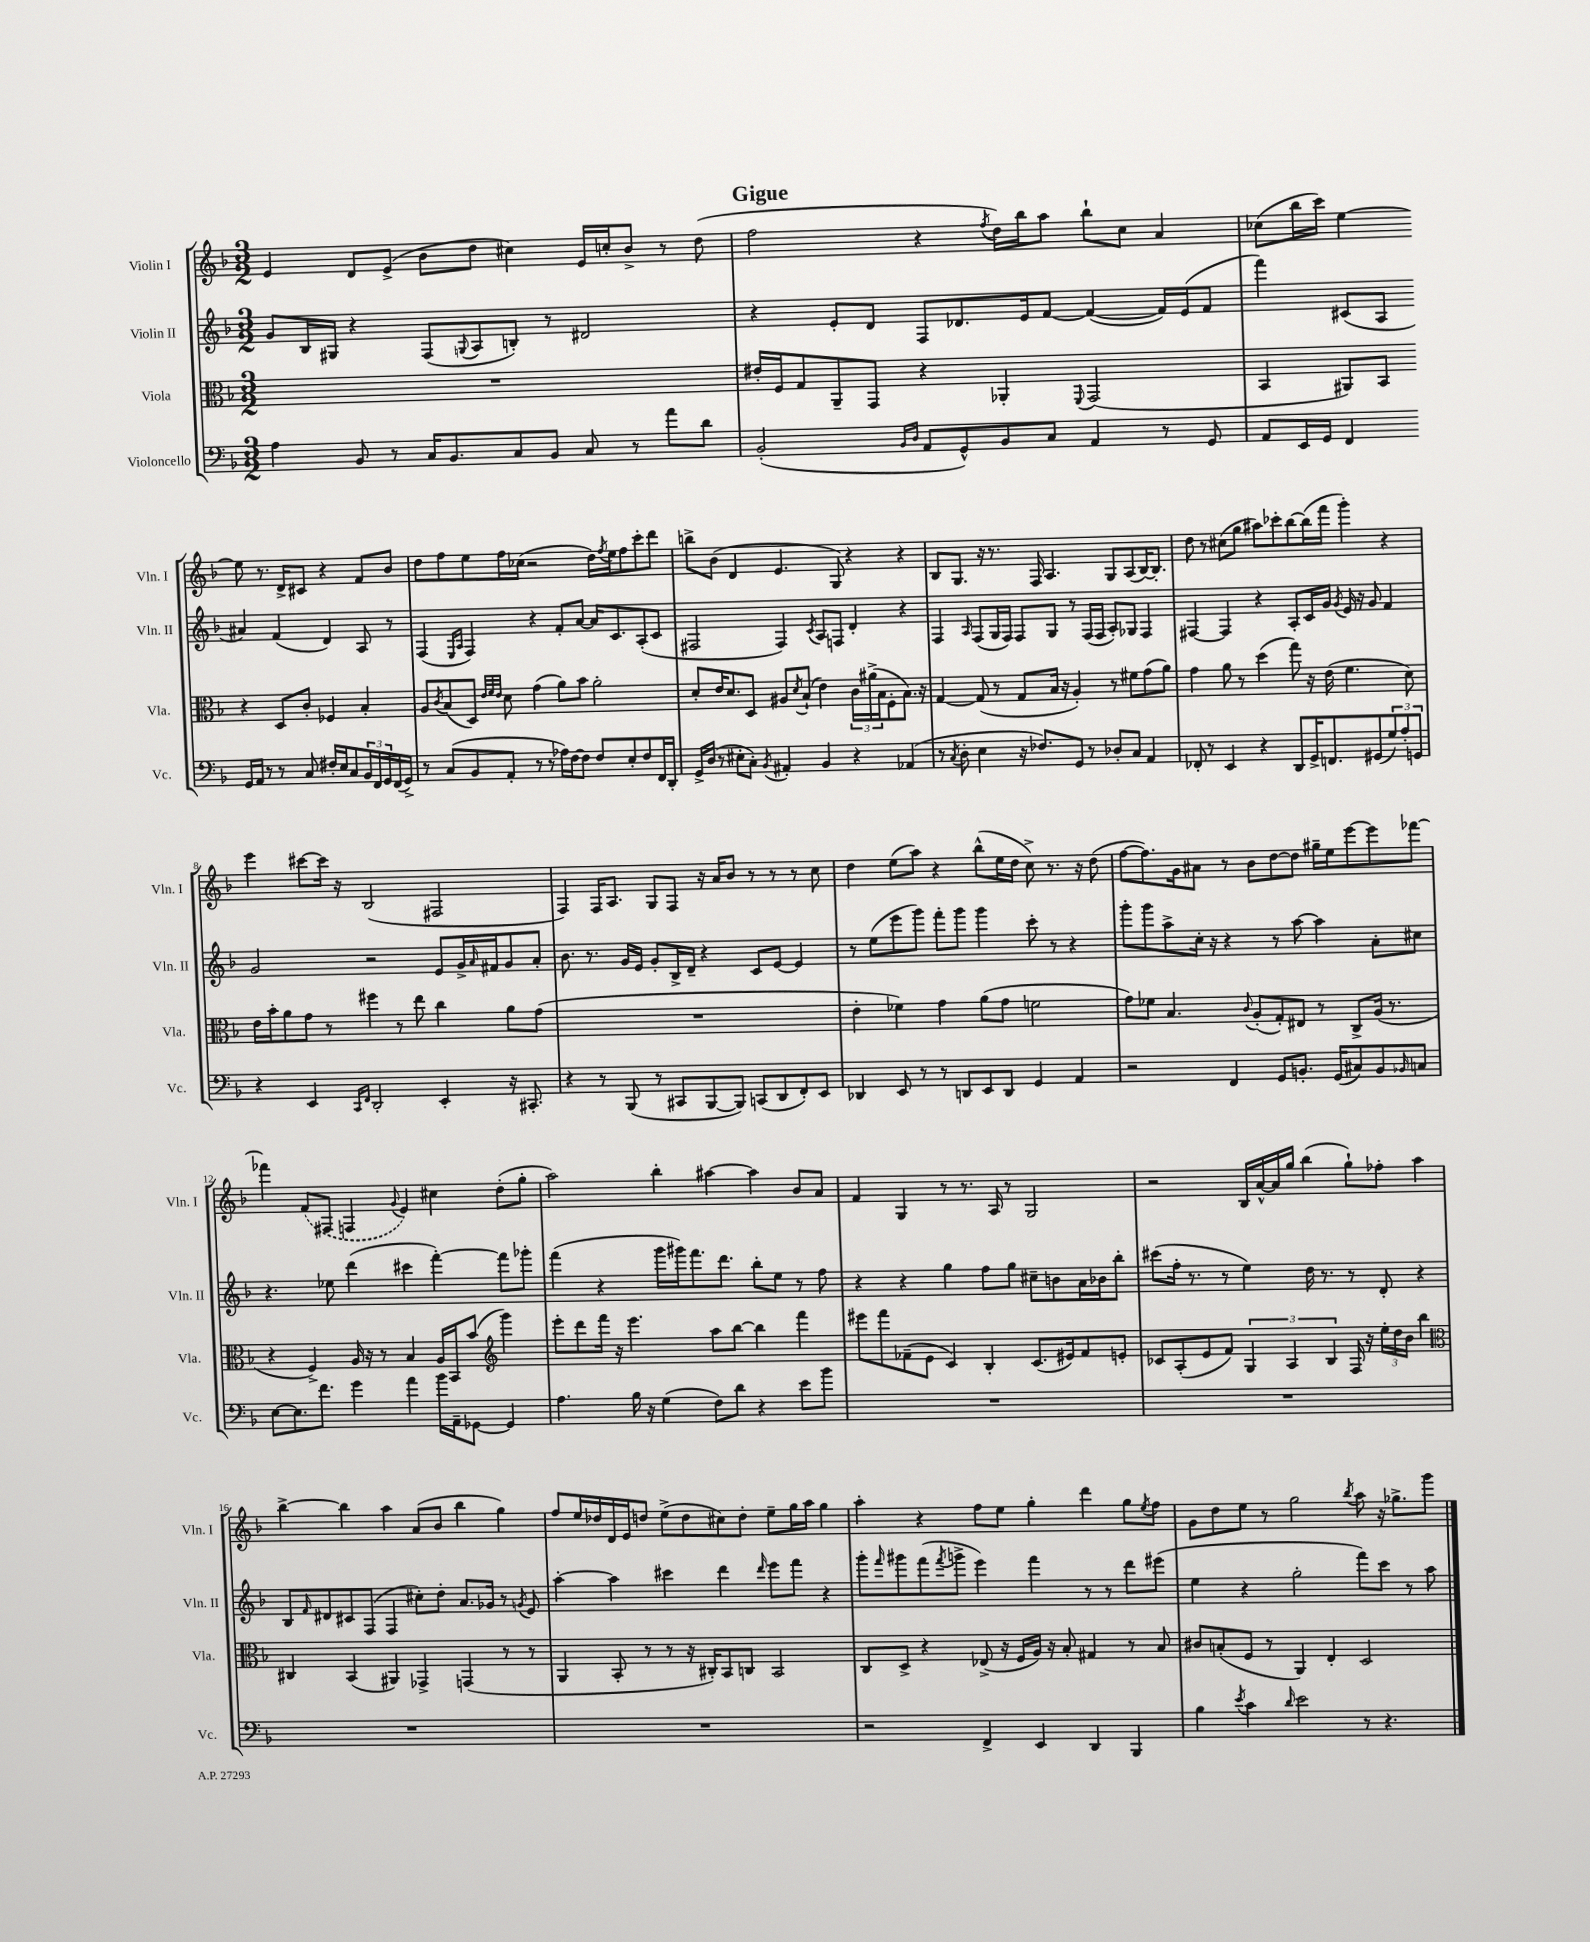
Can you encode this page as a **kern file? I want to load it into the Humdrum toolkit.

**kern	**kern	**kern	**kern
*part4	*part3	*part2	*part1
*staff4	*staff3	*staff2	*staff1
*I"Violoncello	*I"Viola	*I"Violin II	*I"Violin I
*I'Vc.	*I'Vla.	*I'Vln. II	*I'Vln. I
*clefF4	*clefC3	*clefG2	*clefG2
*k[b-]	*k[b-]	*k[b-]	*k[b-]
*M3/2	*M3/2	*M3/2	*M3/2
=1	=1	=1	=1
4A\	1.r	8g/L	4e/
.	.	16B-/L	.
.	.	16G#X/JJ	.
8BB-/	.	4r	8d/L
8r	.	.	(8e^/J
16C/KL	.	(8F/L	8b-\L
8.BB-/	.	.	.
.	.	8qqGn/	.
.	.	8A/	8dd\J
8C/	.	8Bn'/J)	4cc#X\)
8BB-/J	.	8r	.
8C/	.	2d#X/	16e/LL
.	.	.	16ccn'/J
8r	.	.	8b-^/J
8a\L	.	.	8r
8d\J	.	.	(8dd\
=2	=2	=2	=2
(2BB-'/	16e#X'/LL	4r	2ff\
.	16F/J	.	.
.	8G/	.	.
.	8AA~/	8e'/L	.
.	8GG/J	8d/J	.
16qqBB-/LL	.	.	.
16qqD/JJ	.	.	.
8AA/L	4r	8F/L	4r
8GG^^/)	.	8.d-X/	.
.	.	.	8qff/
8BB-/	4AA-X'/	.	16dd\LL)
.	.	16e/k	16bb-\J
8C/J	.	[8f/J	8aa\J
.	8qqFF/	.	.
4AA/	(2GG/	(4f/_	8bb-`\L
.	.	.	8cc\J
8r	.	16f/LL])	4a/
.	.	(16e/J	.
8GG/	.	8f/J	.
=3	=3	=3	=3
8AA/L	4BB-/	4fff\)	(8cc-X\L
16EE/L	.	.	16bb-\L
16GG/JJ	.	.	16ccc\JJ)
4FF/	8AA#X/L)	(8c#X/L	[4ee\
.	8BB-/J	8A/J	.
16GG/LL	4r	4a#X/)	8ee\]
16AA/JJ	.	.	.
8r	.	.	8.r
8r	8D/L	(4f/	.
.	.	.	16d^/KL
8C/	8c'/J	.	8c#X/J
16F#X'/LL	4F-X/	4d/)	4r
16E/J	.	.	.
8C/	.	.	.
24BB-/L	4B-'/	8A/	8f/L
24FF/	.	.	.
24GG/	.	.	.
(16FF/	.	8r	8b-/J
16GG^/JJ)	.	.	.
!!LO:LB:g=z
=4	=4	=4	=4
8r	8A/L	(4F/	8dd\L
.	8qc/	.	.
(8C/L	(8B-/	.	8ff\
.	.	16qqE/LL	.
.	.	16qqA/JJ	.
8BB-/	8D/J)	4F/)	8ee\
.	32qqe/LLL	.	.
.	32qqf/	.	.
.	32qqe/JJJ	.	.
8AA'/J	8d\	.	16ff\L
.	.	.	(16cc-X\JJ
8r	(4g\	4r	2r
8r	.	.	.
16A-X\LL)	8a\L)	8f'/L	.
[16F\J	.	.	.
8F\J]	8b-\J	[8a/J	.
8F/L	2a'\	16a/KL]	16dd\LL)
.	.	.	8qff/
.	.	8.c/	16ee\J
8E'/	.	.	8ff\
8F/	.	(8A'/	8ccc'\
16FF/L	.	8c/J	8ddd\J
16DD'/JJ	.	.	.
=5	=5	=5	=5
16GG^/LL	8d'/L	2F#X/	8bbn^\L
(16D/JJ	.	.	.
8r	16e/K	.	(8b-\J
.	8.d/	.	.
8E#X'\L	.	.	4d/
8C'\J)	8D/J	.	.
8qBB-/	.	.	.
4AA#X'/	8A#X/L	4F#/)	4.e/
.	8qd/	.	.
.	(8B-`/J	.	.
.	.	8qc/	.
4BB-/	4e\)	8A/L	.
.	.	8Fn/J	8G/)
4r	24c\LL	4d'/	4r
.	(24a#X^\	.	.
.	24B-\J	.	.
.	8F'\	.	.
(4AA-X/	8.B-\J)	4r	4r
.	16r	.	.
=6	=6	=6	=6
8r	[4G/	4F/	8B-/L
8qC/	.	.	.
8D'\	.	.	8.G/J
.	.	16qqA/	.
4E\	(8G/]	(8F/L	.
.	.	.	16r
.	8r	16G/L	8.r
.	.	16F/JJ)	.
16r	8G/L	8F/L	.
8.F-X/L)	.	.	16F/
.	16B-/Jk	8G/J	4.A/
.	16r	.	.
8GG/J	4A'/)	8r	.
8r	.	(16F/LL	.
.	.	16F/JJ	.
8D-X'/L	8r	8A'/L)	8G/L
8C/J	8f#X\L	8G-X/J	(8A/
4AA/	(8g\	4F/	[16B-/K)
.	.	.	8.B-'/J]
.	8a\J)	.	.
=7	=7	=7	=7
8FF-X'/	4g\	[4F#X/	8dd\
8r	.	.	8r
4EE/	8a\	4F#/]	(8cc#X\L
.	8r	.	8gg\J
4r	(4dd\	4r	8aa#X\L)
.	.	.	8ccc-X'\
8DD/L	8gg\)	8A'/L	[8bb-\
16GG^/K	16r	16c/L	(16bb-\L]
8.FFn/	(16e\	16g/JJ	16fff\JJ
.	.	8qg/	.
.	4.f\	16e/	4ggg'\)
.	.	16r	.
(8GG#X/	.	8g/	.
12G/)	.	4f/	4r
12A'/	.	.	.
.	8d\)	.	.
12GGn/J	.	.	.
!!LO:LB:g=z
=8	=8	=8	=8
4r	16e\LL	2g/	4eee\
.	16b-'\J	.	.
.	8a\	.	.
4EE/	8g\J	.	[8ccc#X\L
.	8r	.	16ccc#\Jk]
.	.	.	16r
16qqCC/LL	.	.	.
16qqFF/JJ	.	.	.
2DD'/	4ff#X\	2r	(2B-/
.	8r	.	.
.	8ee\	.	.
4EE'/	4cc\	8e/L	2F#X/
.	.	16g^/L	.
.	.	16qqa/	.
.	.	16f#X/J	.
16r	8a\L	8g/	.
8.CC#X'/	.	.	.
.	(8g\J	8a'/J	.
=9	=9	=9	=9
4r	1.r	8.b-\	4F/)
.	.	8.r	.
8r	.	.	16F/KL
.	.	.	8.A/J
(8BBB-/	.	16g/LL	.
.	.	16e/JJ	.
8r	.	8g'/L	8G/L
8CC#X/L	.	16B-^/L	8F/J
.	.	16d~/JJ	.
[8BBB-/	.	4r	16r
.	.	.	16a/KL
8BBB-/J])	.	.	8b-/J
(8CCn/L	.	8c/L	8r
8DD/	.	[8e/J	8r
8FF'/)	.	4e/]	8r
8EE/J	.	.	8cc\
=10	=10	=10	=10
4DD-X/	4e'\	8r	4dd\
.	.	(8ee\L	.
8EE/	4f-X\)	8eee\	(8ee\L
8r	.	8ggg\J)	8aa\J)
8r	4g\	8fff'\L	4r
8DDn/L	.	8ggg\J	.
8EE/	(8a\L	4ggg\	(8bb-^^\L
8DD/J	8g\J	.	16ee\L
.	.	.	16dd\JJ
4GG/	2fn\	8ccc'\	8cc^\)
.	.	8r	8.r
4AA/	.	4r	.
.	.	.	16r
.	.	.	(8dd\
=11	=11	=11	=11
2r	8g\L)	8ggg'\L	[8ff\L
.	8f-X\J	8ggg\	8.ff\])
.	4.B-/	8aa^\	.
.	.	.	16g\k
.	.	16cc'\Jk	8a#X\J
.	.	16r	.
4FF/	.	4r	8r
.	8qqc/	.	.
.	(8A'/L	.	8b-\L
8GG/L	8G'/)	8r	[8dd\
8.BBn'/J	8E#X/J	[8aa\	8dd\J]
.	8r	4aa\]	16gg#X~\LL
(16GG/KL	.	.	16ee\J
8C#X/)	8C^/L	.	[8eee\
8BB/	(16A/Jk	8a'\L	8eee\]
.	8.r	.	.
16qqBB-X/	.	.	.
8Cn/J	.	8cc#X\J	[8fff-X\J
!!LO:LB:g=z
=12	=12	=12	=12
[8E\L	4r	4.r	4fff-X\]
8.E\]	.	.	.
.	4F^/)	.	(8f/L
8.f\J	.	.	.
.	.	8ee-X\	8F#X/J
4g\	16A/	(4ddd\	4Fn/
.	16r	.	.
.	8r	.	.
.	.	.	8qqg/
4a\	4B-/	4ccc#X\	4e/)
16b-\LL	16A/LL	[4fff'\)	4cc#X\
16AA~\J	16BB-/J	.	.
[8GG-X\J	(8b-/J	.	.
*	*clefG2	*	*
4GG-/]	4ggg\)	8fff\L]	(8dd'\L
.	.	8ggg-X'\J	8gg'\J
=13	=13	=13	=13
4.A\	8eee'\L	(4fff\	2aa\)
.	8ddd\	.	.
.	16fff\Jk	4r	.
.	16r	.	.
16B-\	4.eee\	.	.
16r	.	.	.
(4G\	.	16ggg\LL	4bb-'\
.	.	16ggg#X\J)	.
.	.	8.fff\	.
8F\L)	8aa\L	.	[4aa#X\
.	.	8.ddd\J	.
8d\J	[8bb-\J	.	.
4r	4bb-\]	8bb-'\L	4aa#\]
.	.	8ee\J	.
8e\L	4fff\	8r	8b-/L
8b-\J	.	8ff\	8a/J
=14	=14	=14	=14
1.r	8eee#X\L	4r	4f/
.	8fff\	.	.
.	(8f-X~\	4r	4G/
.	8e\J	.	.
.	4c/)	4gg\	8r
.	.	.	8.r
.	4B-'/	8ff\L	.
.	.	.	16A/
.	.	8gg\J	8r
.	(8.c/L	8cc#X~\L	2G/
.	.	8bn\	.
.	16e#X/k)	.	.
.	8f-/	16a\L	.
.	.	16b-X\J	.
.	8en'/J	8bb-'\J	.
=15	=15	=15	=15
1.r	8c-X/L	(8ccc#X\L	2r
.	(8A'/	16ff'\Jk	.
.	.	8.r	.
.	8e/	.	.
.	8f/J)	8r	.
.	6G/	4ee\)	16B-/LL
.	.	.	[16a^^/
.	.	.	16a/]
.	6A/	.	.
.	.	.	16gg/JJ
.	.	16dd\	(4bb-\
.	.	8.r	.
.	6B-/	.	.
.	16F/	8r	8gg`\L)
.	16r	.	.
.	24ee'\LL	8d'/	8ff-X'\J
.	24dd\	.	.
.	24b-\JJ	.	.
.	4bb-\	4r	4aa\
!!LO:LB:g=z
=16	=16	=16	=16
*	*clefC3	*	*
1.r	4C#X/	8B-/L	[4bb-^\
.	.	16qqf/	.
.	.	8d#X/	.
.	(4BB-/	8c#X/	4bb-\]
.	.	(8F/J	.
.	4AA#X/)	4F/	4aa\
.	4GG-X^/	8cc#X'\L)	(8a/L
.	.	8dd'\J	8b-/J
.	(4GGn/	8.a/L	4bb-\
.	.	16g-X/Jk	.
.	8r	8r	4gg\)
.	.	8qgn/	.
.	8r	8e/	.
=17	=17	=17	=17
1.r	4AA/	[4aa'\	8ff/L
.	.	.	16ee/L
.	.	.	16dd-X/
.	8BB-'/	4aa\]	16d/
.	.	.	16e/J
.	8r	.	8ddn/J
.	8r	4ccc#X\	(8ee^\L
.	16r	.	8dd\
.	16C#X'/KL)	.	.
.	8BB-/	4ddd\	8cc#X\)
.	8Cn/J	.	8dd'\J
.	.	16qqddd/	.
.	2BB-/	8eee\L	8ee~\L
.	.	8fff\J	16gg\L
.	.	.	16aa\JJ
.	.	4r	4gg\
=18	=18	=18	=18
2r	8C/L	8ggg'\L	4aa'\
.	.	16qqfff/	.
.	8D^/J	8ggg#X\	.
.	4r	(8fff\	4r
.	.	8qfff/	.
.	.	8gggn^\J	.
4FF^/	(8E-X^/	4eee\)	8ff\L
.	16r	.	8ee\J
.	16F/LL	.	.
4EE/	16A/JJ)	4fff\	4gg'\
.	16r	.	.
.	8B-'/	.	.
4DD/	4G#X/	8r	4ddd\
.	.	8r	.
4BBB-/	8r	8ddd\L	8gg\L
.	.	.	8qee/
.	8B-/	(8eee#X\J	8ff\J
=19	=19	=19	=19
4B-\	8c#X/L	4ee\	8g\L
.	(8Bn'/	.	8dd\
8qe/	.	.	.
4c\	8F/J	4r	8ee\J
.	8r	.	8r
16qqd/	.	.	.
2e\	4AA/)	2gg'\	2gg\
.	4E'/	.	.
.	.	.	8qbb-/
8r	2D/	8fff\L)	8aa\
4.r	.	8ccc\J	16r
.	.	.	8.gg-X^\L
.	.	8r	.
.	.	8aa\	8ggg\J
==	==	==	==
*-	*-	*-	*-
